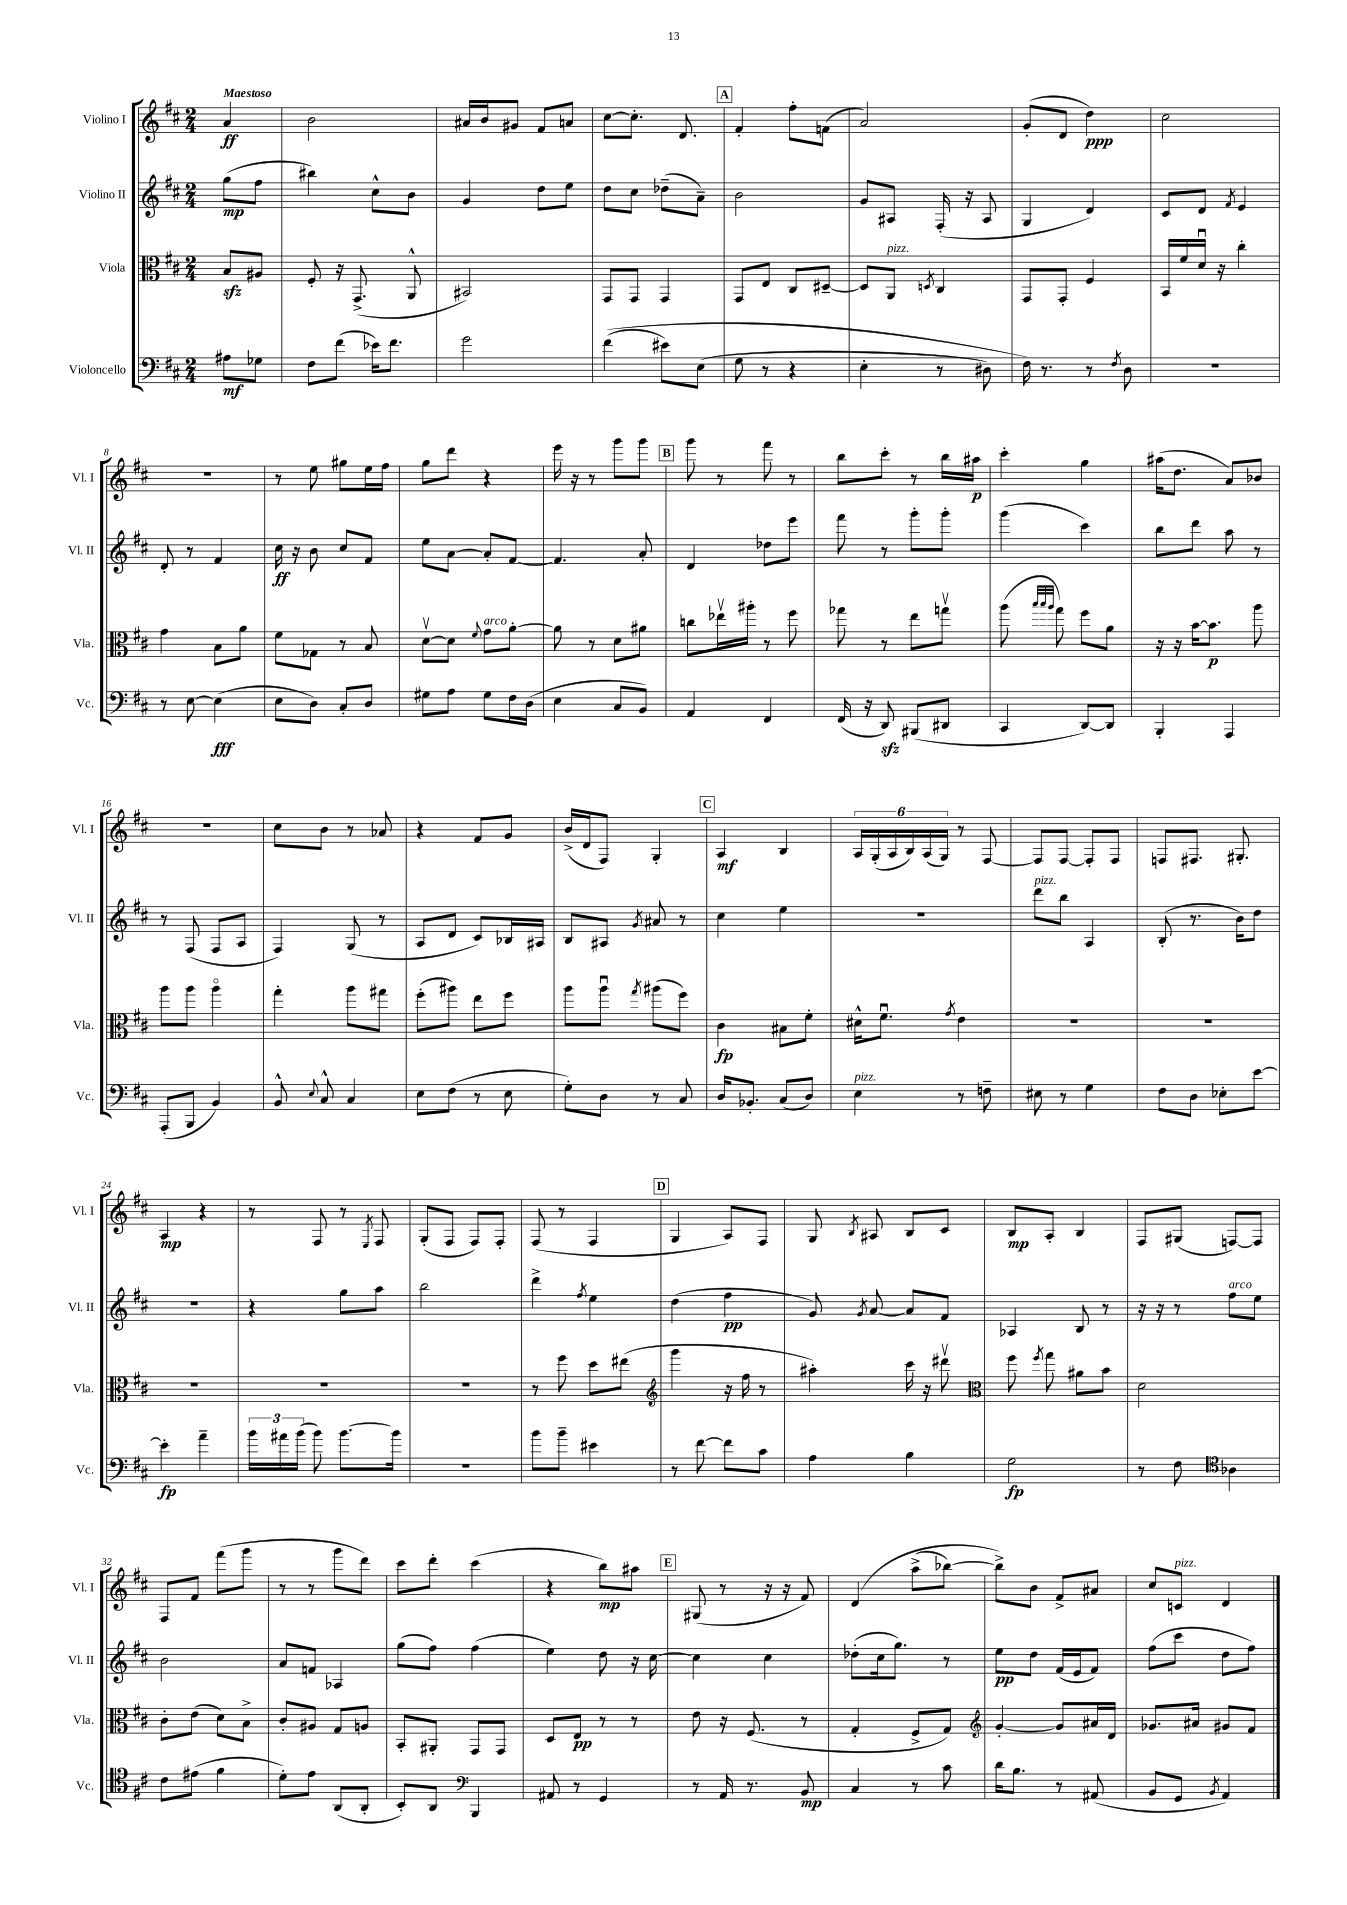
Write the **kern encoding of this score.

**kern	**kern	**kern	**kern
*staff4	*staff3	*staff2	*staff1
*clefF4	*clefC3	*clefG2	*clefG2
*k[f#c#]	*k[f#c#]	*k[f#c#]	*k[f#c#]
*M2/4	*M2/4	*M2/4	*M2/4
8A#	8B	(8gg	4a
8G-	8A#	8ff#	.
=	=	=	=
8F#	8F#'	4bb#)	2b
(8f#	16r	.	.
.	(8.GG^	.	.
16e-)	.	8cc#^^	.
8.f#	.	.	.
.	8AA^^	8b	.
=	=	=	=
2g	2BB#)	4g	16a#
.	.	.	16b
.	.	.	8g#
.	.	8dd	8f#
.	.	8ee	8a
=	=	=	=
&((4f#	8GG	8dd	[8cc#
.	8GG	8cc#	8.cc#']
8e#)	4GG	(8dd-~	.
.	.	.	8.d
(8E	.	8a~)	.
=	=	=	=
8G	8GG	2b	4f#'
8r	8E	.	.
4r	8C#	.	8ff#'
.	[8D#~	.	(8f
=	=	=	=
4E'	8D#]	8g	2a)
.	8AA	8A#	.
.	8qD	.	.
8r	4C#	(16F#'	.
.	.	16r	.
8D#)	.	8A#	.
=	=	=	=
16F#&)	8GG	4G	(8g'
8.r	.	.	.
.	8GG'	.	8d
8r	4F#	4d)	4dd)
8qF#	.	.	.
8D	.	.	.
=	=	=	=
2r	16BB	8c#	2cc#
.	16f#	.	.
.	16du	8d	.
.	16r	.	.
.	.	8qf#	.
.	4cc#'	4e	.
=	=	=	=
8r	4g	8d'	2r
[8E	.	8r	.
(4E]	8B	4f#	.
.	8a	.	.
=	=	=	=
8E	8f#	16cc#	8r
.	.	16r	.
8D)	8G-	8b	8ee
8C#'	8r	8cc#	8gg#
8D	8B	8f#	16ee
.	.	.	16ff#
=	=	=	=
8G#	[8dv	8ee	8gg
8A	8d]	[8a	8ddd
.	8qqf#	.	.
8G#	8g	8a']	4r
16F#	[8a'	[8f#	.
(16D	.	.	.
=	=	=	=
4E	8a]	4.f#]	16eee
.	.	.	16r
.	8r	.	8r
8C#	8d	.	8ggg
8BB)	8a#	8a'	8ggg
=	=	=	=
4AA	8cc	4d	8ggg
.	16ee-v	.	8r
.	16aa#'	.	.
4FF#	8r	8dd-	8fff#
.	8ff#	8eee	8r
=	=	=	=
(16FF#	8gg-	8fff#	8bb
16r	.	.	.
8DD)	8r	8r	8ccc#'
(8BBB#	8ee	8ggg'	8r
8DD#	8ggv	8ggg'	16bb
.	.	.	16aa#
=	=	=	=
4CC#	(8aa	(4ggg	4ccc#'
.	32qqbb	.	.
.	32qqbb	.	.
.	32qqaa	.	.
.	8gg)	.	.
[8DD)	8ff#	4ccc#)	4gg
8DD]	8a	.	.
=	=	=	=
4BBB'	16r	8bb	(16aa#
.	16r	.	8.dd
.	[16b	8ddd	.
.	8.b]	.	.
4AAA	.	8aa	8a)
.	8aa	8r	8b-
=	=	=	=
(8AAA'	8aa	8r	2r
8BBB	8aa	(8F#	.
4BB)	4aao	8F#	.
.	.	8A	.
=	=	=	=
8BB^^	4gg'	4F#)	8cc#
8qqE	.	.	.
8C#^^	.	.	8b
4C#	8aa	(8G	8r
.	8gg#	8r	8a-
=	=	=	=
8E	(8ff#'	8A	4r
(8F#	8aa#)	8d	.
8r	8ee	8c#)	8f#
8E	8ff#	16B-	8g
.	.	16A#	.
=	=	=	=
8G')	8aa	8B	(16b^
.	.	.	16d
8D	8aau	8A#	8F#)
.	8qgg	8qg	.
8r	(8aa#	8a#	4G'
8C#	8ff#)	8r	.
=	=	=	=
16D	4c#	4cc#	4A
8.BB-'	.	.	.
(8C#	8B#	4ee	4B
8D)	8f#'	.	.
=	=	=	=
4E	16d#^^	2r	24A
.	.	.	(24G'
.	8.f#u	.	.
.	.	.	24A
.	.	.	24B)
.	.	.	(24A
.	.	.	24G)
.	8qg	.	.
8r	4e	.	8r
8F~	.	.	[8F#
=	=	=	=
8E#	2r	8ddd	8F#]
8r	.	8bb	[8F#
4G	.	4A	8F#']
.	.	.	8F#
=	=	=	=
8F#	2r	(8B'	8F
8D	.	8.r	8.F#
8E-'	.	.	.
.	.	16b)	8.G#'
[8e	.	8dd	.
=	=	=	=
4e']	2r	2r	4A
4a~	.	.	4r
=	=	=	=
24b	2r	4r	8r
24a#	.	.	.
(24b	.	.	.
8b)	.	.	8F#
[8.b	.	8gg	8r
.	.	.	8qE
.	.	8aa	8F#
16b]	.	.	.
=	=	=	=
2r	2r	2bb	(8G'
.	.	.	8F#
.	.	.	8F#)
.	.	.	8F#'
=	=	=	=
8b	8r	4ddd^	(8F#
8b~	8ff#	.	8r
.	.	8qff#	.
4e#	8dd	4ee	4F#
.	(8ee#	.	.
=	=	=	=
*	*clefG2	*	*
8r	4ggg	(4dd	4G
[8f#	.	.	.
8f#]	16r	4ff#	8A)
.	16ff#	.	.
8c#	8r	.	8F#
=	=	=	=
4A	4aa#')	8g)	8G
.	.	8qg	8qB
.	.	[8a	8A#
4B	16ccc#	8a]	8B
.	16r	.	.
.	8ddd#v	8f#	8c#
=	=	=	=
*	*clefC3	*	*
2G	8ff#	4A-	8B
.	8qff#	.	.
.	8gg	.	8A'
.	8a#	8B	4B
.	8b	8r	.
=	=	=	=
8r	2d	16r	8F#
.	.	16r	.
8F#	.	8r	(8G#
*clefC4	*	*	*
4A-	.	8ff#	[8F)
.	.	8ee	8F]
=	=	=	=
8c#	8c#'	2b	8F#
(8e#	(8e	.	8f#
4f#	8d)	.	(8fff#
.	8B^	.	8ggg
=	=	=	=
8d')	8c#'	8a	8r
8e	8A#	8f	8r
(8AA	8G	4A-	8ggg
8AA'	8A	.	8ddd)
=	=	=	=
8BB')	8BB'	(8gg	8ccc#
8AA	8AA#'	8ff#)	8ddd'
*clefF4	*	*	*
4BBB	8GG	(4ff#	(4ccc#
.	8GG	.	.
=	=	=	=
8AA#	8D	4ee)	4r
8r	8E	.	.
4GG	8r	8dd	8bb)
.	8r	16r	8aa#
.	.	[16cc#	.
=	=	=	=
8r	8e	4cc#]	(8G#
16AA	16r	.	8r
8.r	(8.F#	.	.
.	.	4cc#	16r
.	.	.	16r
8BB	8r	.	8f#)
=	=	=	=
4C#	4G'	(8dd-'	&(4d
.	.	16cc#	.
.	.	8.gg)	.
8r	8F#^	.	(8aa^
8c#	8G)	8r	[8bb-)
=	=	=	=
*	*clefG2	*	*
16d	[4g'	8ee	8bb-^]&)
8.B	.	.	.
.	.	8dd	8b
8r	8g]	(16f#	8f#^
.	.	16e	.
(8AA#	16a#	8f#)	8a#
.	16d	.	.
=	=	=	=
8BB	8.g-	(8ff#	8cc#
8GG	.	8ccc#	8c
.	16a#	.	.
8qBB	.	.	.
4AA)	8g#	8dd	4d
.	8f#	8ff#)	.
==	==	==	==
*-	*-	*-	*-
